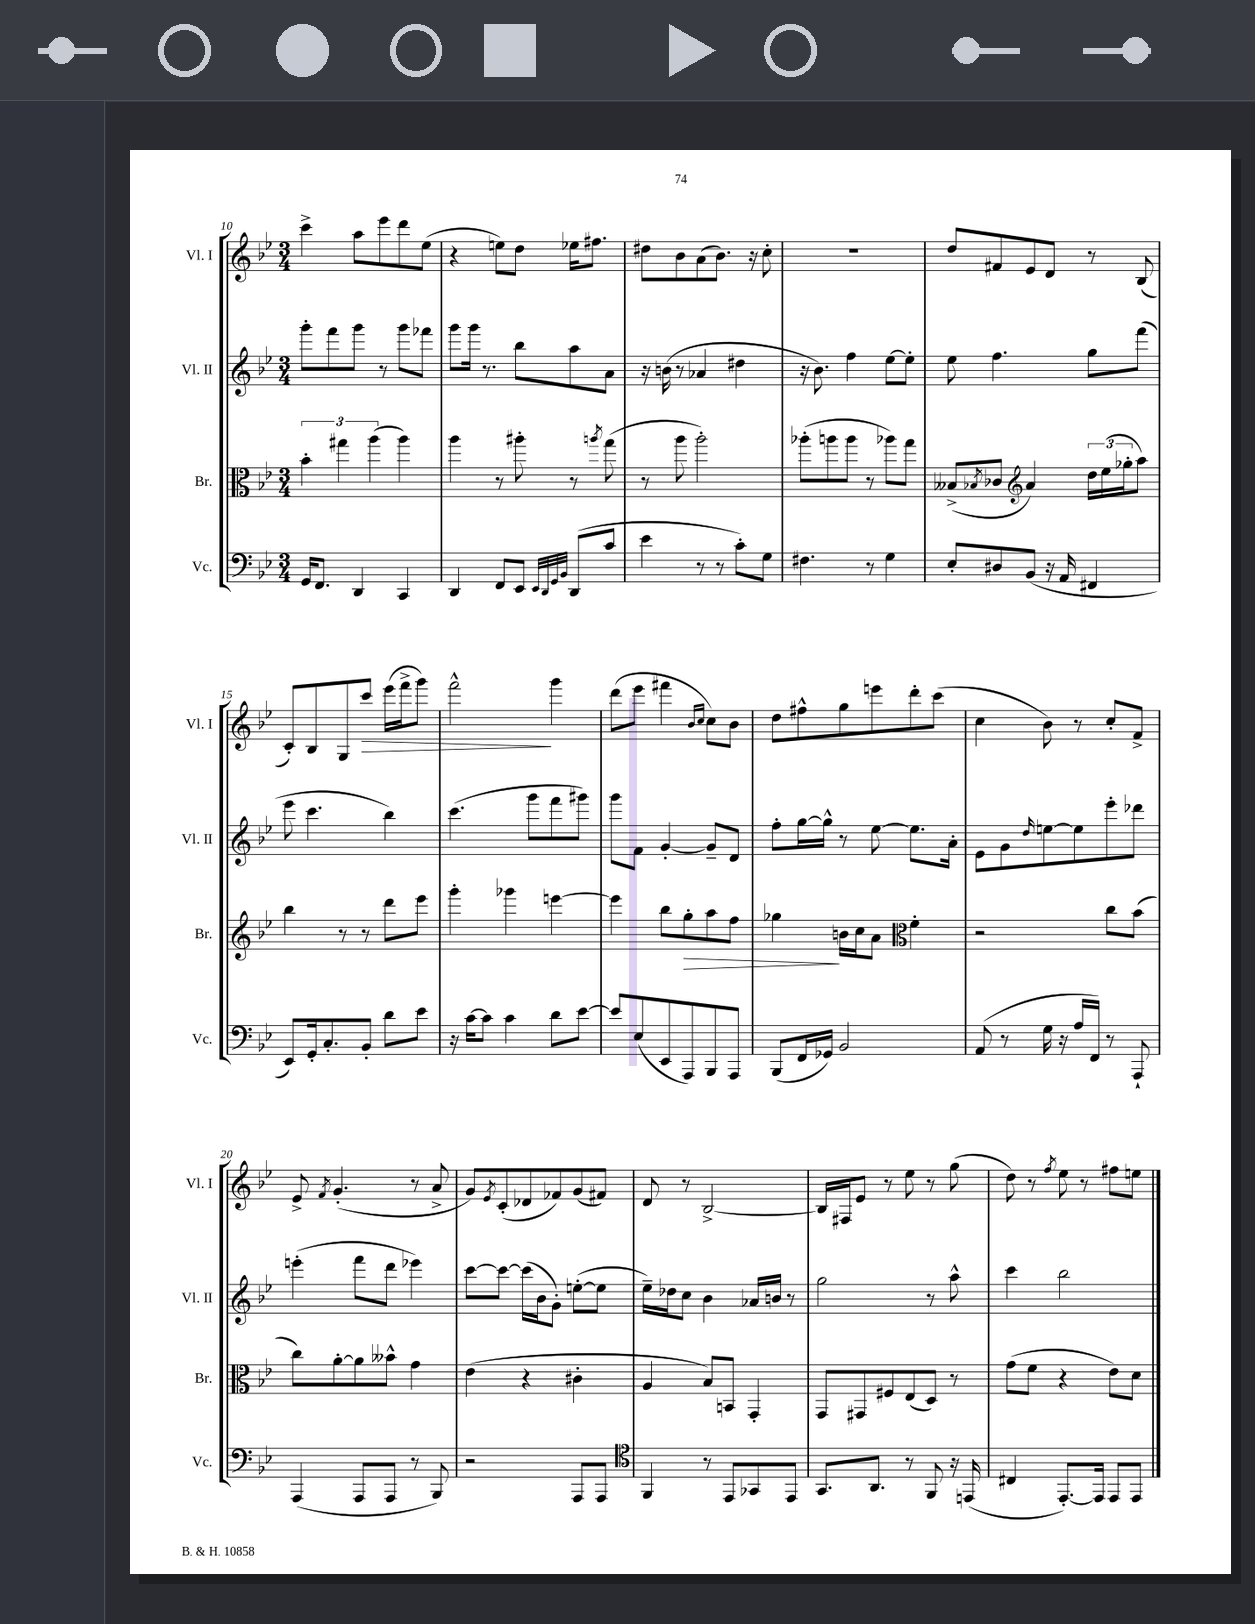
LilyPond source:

<<
\new StaffGroup <<
\new Staff = "s0" \with { instrumentName = "Vl. I" shortInstrumentName = "Vl. I" } {
    \clef treble \key bes \major \numericTimeSignature \time 3/4
    c'''4-> a''8 ees'''8 d'''8 ees''8( |
    r4 e''8) d''8 ees''16 fis''8. |
    dis''8 bes'8 a'8( bes'8.) r16 c''8-. |
    R2. |
    d''8 fis'8 ees'8 d'8 r8 bes8( |
    c'8-.) bes8 g8 c'''8\> ees'''16( f'''16-> g'''8) |
    f'''2-^\! g'''4 |
    d'''8( ees'''8 fis'''4 \grace { bes'16 c''16 } c''8) bes'8 |
    d''8 fis''8-^ g''8 e'''8 d'''8-. c'''8( |
    c''4 bes'8) r8 c''8-. f'8-> |
    ees'8-> \acciaccatura { f'8 } g'4.-.( r8 a'8-> |
    g'8) \acciaccatura { ees'8 } c'8-.( des'8 fes'8) g'8( fis'8) |
    d'8 r8 bes2~-> |
    bes16 fis16 ees'8 r8 ees''8 r8 g''8( |
    d''8) r8 \acciaccatura { f''8 } ees''8 r8 fis''8 e''8 \bar "|." |
}
\new Staff = "s1" \with { instrumentName = "Vl. II" shortInstrumentName = "Vl. II" } {
    \clef treble \key bes \major \numericTimeSignature \time 3/4
    g'''8-. f'''8 g'''8 r8 g'''8 fes'''8 |
    g'''8 g'''16 r8. bes''8 a''8 a'8 |
    r16 b'16( r8 aes'4 dis''4 |
    r16 bes'8.) f''4 ees''8~ ees''8-. |
    ees''8 f''4. g''8 f'''8( |
    ees'''8 c'''4. bes''4) |
    c'''4.( g'''8 f'''8 gis'''8) |
    g'''8 f'8 g'4~-. g'8-- d'8 |
    f''8-. g''16~ g''16-^ r8 ees''8~ ees''8. a'16-. |
    ees'8 g'8 \grace { d''16 } e''8~ e''8 ees'''8-. des'''8 |
    e'''4-.( f'''8 d'''8 ees'''4) |
    c'''8~ c'''8~ c'''16( bes'16 g'8-.) e''8~-.( e''8 |
    ees''16--) des''16 c''8 bes'4 aes'16 b'16 r8 |
    g''2 r8 a''8-^ |
    c'''4 bes''2 \bar "|." |
}
\new Staff = "s2" \with { instrumentName = "Br." shortInstrumentName = "Br." } {
    \clef alto \key bes \major \numericTimeSignature \time 3/4
    \tuplet 3/2 { bes'4-. gis''4 a''4( } a''4) |
    a''4 r8 ais''8-. r8 \acciaccatura { a''8 } g''8( |
    r8 a''8 a''2-.) |
    aes''8-.( a''8 a''8 r8 aes''8) g''8 |
    beses8->( \acciaccatura { bes8 } ces'8 \clef treble a'4) \tuplet 3/2 { d''16 ees''16( ges''16-. } a''8) |
    bes''4 r8 r8 d'''8 ees'''8 |
    g'''4-. ges'''4 e'''4~ |
    e'''4 bes''8 g''8-.\> a''8 f''8 |
    ges''4\! b'16 c''16 a'8 \clef alto f'4-. |
    r2 c''8 bes'8( |
    c''8) a'8~-. a'8 beses'8-^ g'4 |
    ees'4( r4 cis'4-. |
    a4 bes8) b,8 g,4-. |
    g,8 gis,8 fis8 ees8( d8) r8 |
    g'8( f'8 r4 ees'8) d'8 \bar "|." |
}
\new Staff = "s3" \with { instrumentName = "Vc." shortInstrumentName = "Vc." } {
    \clef bass \key bes \major \numericTimeSignature \time 3/4
    g,16 f,8. d,4 c,4 |
    d,4 f,8 ees,8 \grace { ees,32 d,32 g,32 bes,32 } d,8( c'8 |
    ees'4 r8 r8 c'8-.) g8 |
    fis4. r8 g4 |
    ees8-. dis8 bes,8( r16 a,16 fis,4 |
    ees,8) g,16-. c8.-. bes,8-. d'8 ees'8 |
    r16 c'16~ c'8 c'4 d'8 ees'8~ |
    ees'8 ees8( ees,8 a,,8) bes,,8 a,,8 |
    bes,,8( f,16 ges,16) bes,2 |
    a,8( r8 g16 r16 a16 f,16) r8 a,,8-! |
    a,,4( a,,8 a,,8 r8 bes,,8) |
    r2 a,,8 a,,8 |
    \clef tenor f,4 r8 ees,8 ges,8 ees,8 |
    g,8. a,8. r8 f,8 r16 e,16( |
    cis4 ees,8.~-.) ees,16 ees,8 ees,8 \bar "|." |
}
>>
>>
\layout { \context { \Score currentBarNumber = #10 } }
